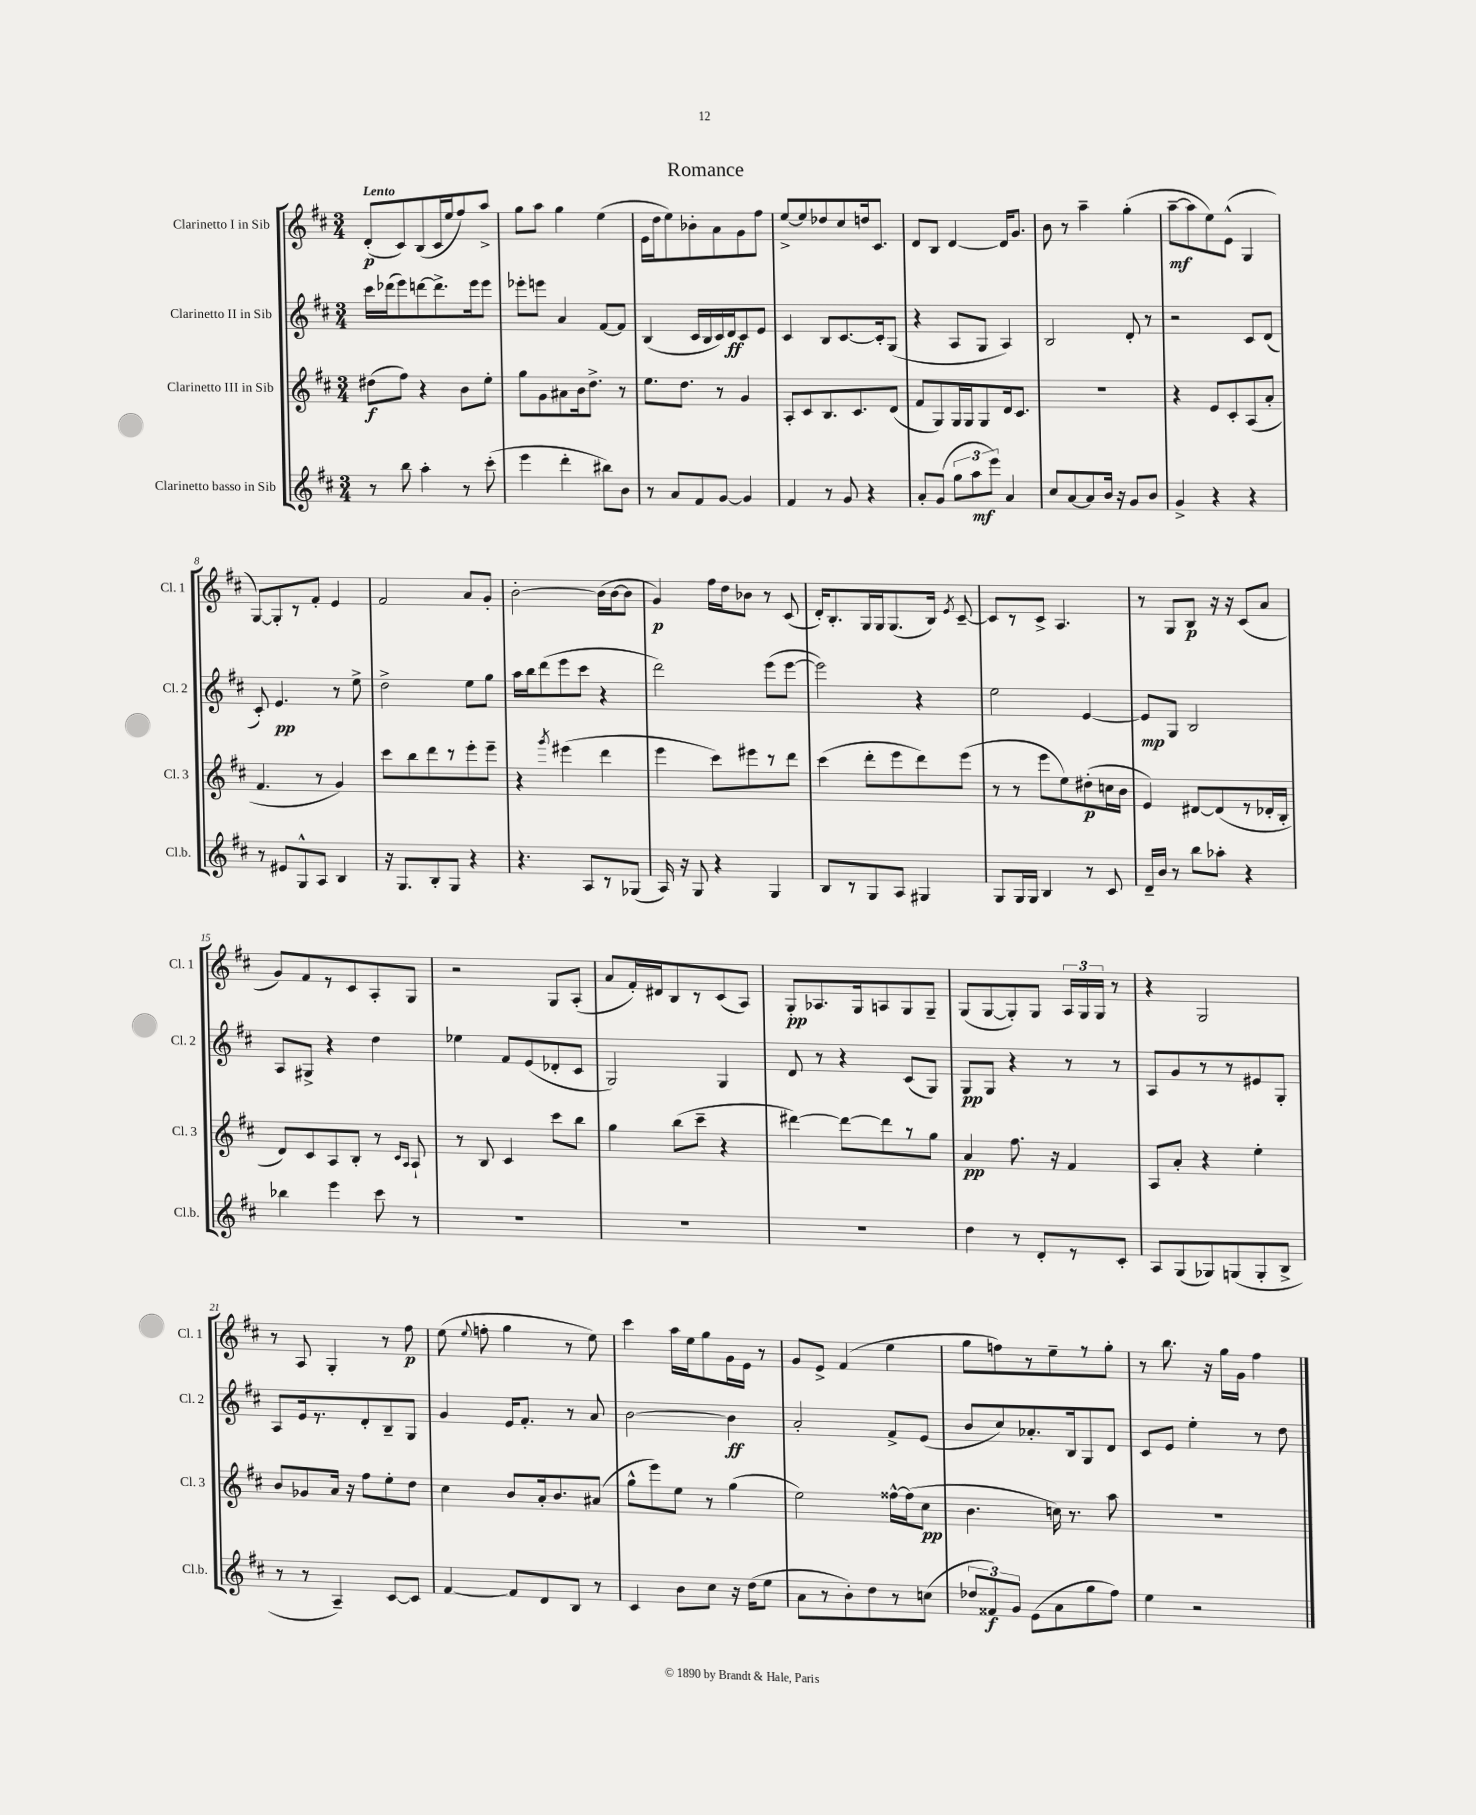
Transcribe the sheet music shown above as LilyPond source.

\header { title = "Romance" }
<<
\new StaffGroup <<
\new Staff = "s0" \with { instrumentName = "Clarinetto I in Sib" shortInstrumentName = "Cl. 1" } {
    \clef treble \key d \major \numericTimeSignature \time 3/4 \tempo "Lento"
    \autoBeamOff d'8[-.\p( cis'8) b8( cis'16 e''16 fis''8) a''8]-> |
    g''8[ a''8] g''4 e''4( |
    e'16[ d''16 e''8) bes'8-. a'8 g'8 fis''8] |
    e''8[~-> e''8 des''8 cis''8 d''16 cis'8.] |
    d'8[ b8] d'4~ d'16[ g'8.] |
    b'8 r8 a''4-- g''4-.( |
    a''8[~--\mf a''8 e''8) e'8]-^( g4 |
    g8[~) g8-. r8 fis'8]-. e'4 |
    fis'2 a'8[ g'8]-. |
    b'2~-. b'16[( b'16~ b'8] |
    g'4\p) fis''16[ d''16 bes'8] r8 cis'8( |
    d'16[-.) b8.-. g16 g16 g8.( b16]) \acciaccatura { e'8 } cis'8~-- |
    cis'8[ r8 cis'8]-> a4. |
    r8 g8[ b8]\p r16 r16 cis'8[( a'8] |
    g'8[) fis'8 r8 cis'8 a8-. g8] |
    r2 g8[ a8]-.( |
    a'8[ fis'16-.) dis'16 b8 r8 cis'8( a8]) |
    g8[-.\pp aes8. g16 a8 g8 g8]-- |
    g8[( g8~ g8-.) g8] \tuplet 3/2 { a16[ g16 g16] } r8 |
    r4 g2 |
    r8 a8 g4-. r8 fis''8\p |
    e''8( \appoggiatura { e''8 } f''8-. g''4 r8 e''8) |
    cis'''4 a''16[ e''16 g''8 g'16 e'16] r8 |
    g'8[ e'8]-> fis'4( e''4 |
    g''8[ f''8) r8 e''8-- r8 g''8]-. |
    r8 b''8. r16 g''16[ g'16] fis''4 \bar "|." |
}
\new Staff = "s1" \with { instrumentName = "Clarinetto II in Sib" shortInstrumentName = "Cl. 2" } {
    \clef treble \key d \major \numericTimeSignature \time 3/4
    \autoBeamOff cis'''16[ des'''16( e'''8) d'''8~ d'''8.-> e'''16 e'''8] |
    ees'''8[-. e'''8] a'4 fis'8[~ fis'8] |
    b4( cis'16[ b16 cis'16) d'16\ff cis'8 e'8] |
    cis'4 b8[ cis'8.~ cis'16-. g8]( |
    r4 a8[ g8] a4) |
    b2 d'8-. r8 |
    r2 cis'8[ d'8]( |
    cis'8-.) e'4.\pp r8 e''8-> |
    d''2-> e''8[ g''8] |
    a''16[ b''16 d'''8( e'''8 cis'''8] r4 |
    d'''2) e'''8[( e'''8]~ |
    e'''2) r4 |
    e''2 e'4~ |
    e'8[\mp g8] b2 |
    a8[ gis8]-> r4 d''4 |
    ees''4 fis'8[ e'8( des'8-. cis'8] |
    g2) g4 |
    d'8 r8 r4 cis'8[( g8]) |
    g8[\pp g8] r4 r8 r8 |
    a8[ g'8 r8 r8 eis'8 g8]-. |
    a8[ e'16 r8. d'8-. b8-- g8] |
    g'4 e'16[ fis'8.]-. r8 a'8 |
    b'2~ b'4\ff |
    a'2-. fis'8[-> e'8]( |
    b'8[ cis''8) aes'8.-. b16 g8 d'8] |
    cis'8[ e'8] e''4-. r8 d''8 \bar "|." |
}
\new Staff = "s2" \with { instrumentName = "Clarinetto III in Sib" shortInstrumentName = "Cl. 3" } {
    \clef treble \key d \major \numericTimeSignature \time 3/4
    \autoBeamOff dis''8[\f( fis''8]) r4 b'8[ e''8]-. |
    g''8[ g'8 ais'8 b'16 d''8.]-> r8 |
    e''8.[ d''8.] r8 g'4 |
    a8[-. cis'8 b8. cis'8. d'8]( |
    fis'8[ g8) g16 g16 g8 d'16 cis'8.] |
    R2. |
    r4 e'8[ cis'8-. a8( a'8]-. |
    fis'4. r8 g'4) |
    cis'''8[ b''8 d'''8 r8 e'''8-. e'''8]-- |
    r4 \acciaccatura { g'''8 } eis'''4( d'''4 |
    e'''4 cis'''8[) eis'''8 r8 d'''8] |
    cis'''4( d'''8[-. e'''8 d'''8) e'''8]( |
    r8 r8 e'''8[ e''8) dis''8-.\p( c''16 b'16] |
    e'4) dis'8[~ dis'8( r8 des'16-. b16]-. |
    d'8[) cis'8 a8 b8]-. r8 \grace { cis'16[ a16] } a8-! |
    r8 b8 cis'4 cis'''8[ b''8] |
    g''4 b''8[( cis'''8]-- r4 |
    dis'''4~) dis'''8[~ dis'''8 r8 g''8] |
    a'4\pp fis''8. r16 fis'4 |
    a8[ a'8]-. r4 e''4-. |
    b'8[ ges'8 a'16] r16 fis''8[ e''8-. d''8] |
    cis''4 b'8[ a'16-. b'8. ais'8]( |
    g''8[-^ e'''8) e''8] r8 g''4( |
    e''2) fisis''16[~-^ fisis''16( cis''8]\pp |
    b'4. c''16) r8. a''8 |
    R2. \bar "|." |
}
\new Staff = "s3" \with { instrumentName = "Clarinetto basso in Sib" shortInstrumentName = "Cl.b." } {
    \clef treble \key d \major \numericTimeSignature \time 3/4
    \autoBeamOff r8 b''8 a''4-. r8 cis'''8-.( |
    e'''4 d'''4-. bis''8[) b'8] |
    r8 a'8[ fis'8 g'8]~ g'4 |
    fis'4 r8 g'8 r4 |
    a'8[-. g'8]( \tuplet 3/2 { g''8[ a''8\mf e'''8]) } a'4 |
    cis''8[ a'8~ a'8 b'16] r16 g'8[ b'8] |
    g'4-> r4 r4 |
    r8 eis'8[ g8-^ a8] b4 |
    r16 g8.[ b8-. g8] r4 |
    r4. a8[ r8 ges8]( |
    a16) r16 g8 r4 g4 |
    b8[ r8 g8 a8] gis4 |
    g8[ g16 g16] b4 r8 cis'8 |
    d'16[-- b'16] r8 b''8[ aes''8]-. r4 |
    bes''4 e'''4 cis'''8 r8 |
    R2. |
    R2. |
    R2. |
    d''4 r8 d'8[-. r8 cis'8]-. |
    a8[ g8( ges8) g8( g8-. b8]-> |
    r8 r8 a4--) cis'8[~ cis'8] |
    fis'4~ fis'8[ d'8 b8] r8 |
    cis'4 b'8[ cis''8] r16 d''16[( e''8] |
    a'8[ r8 b'8-.) d''8 r8 c''8]( |
    \tuplet 3/2 { des''8[ fisis'8\f) g'8] } e'8[( a'8 g''8 fis''8]) |
    e''4 r2 \bar "|." |
}
>>
>>
